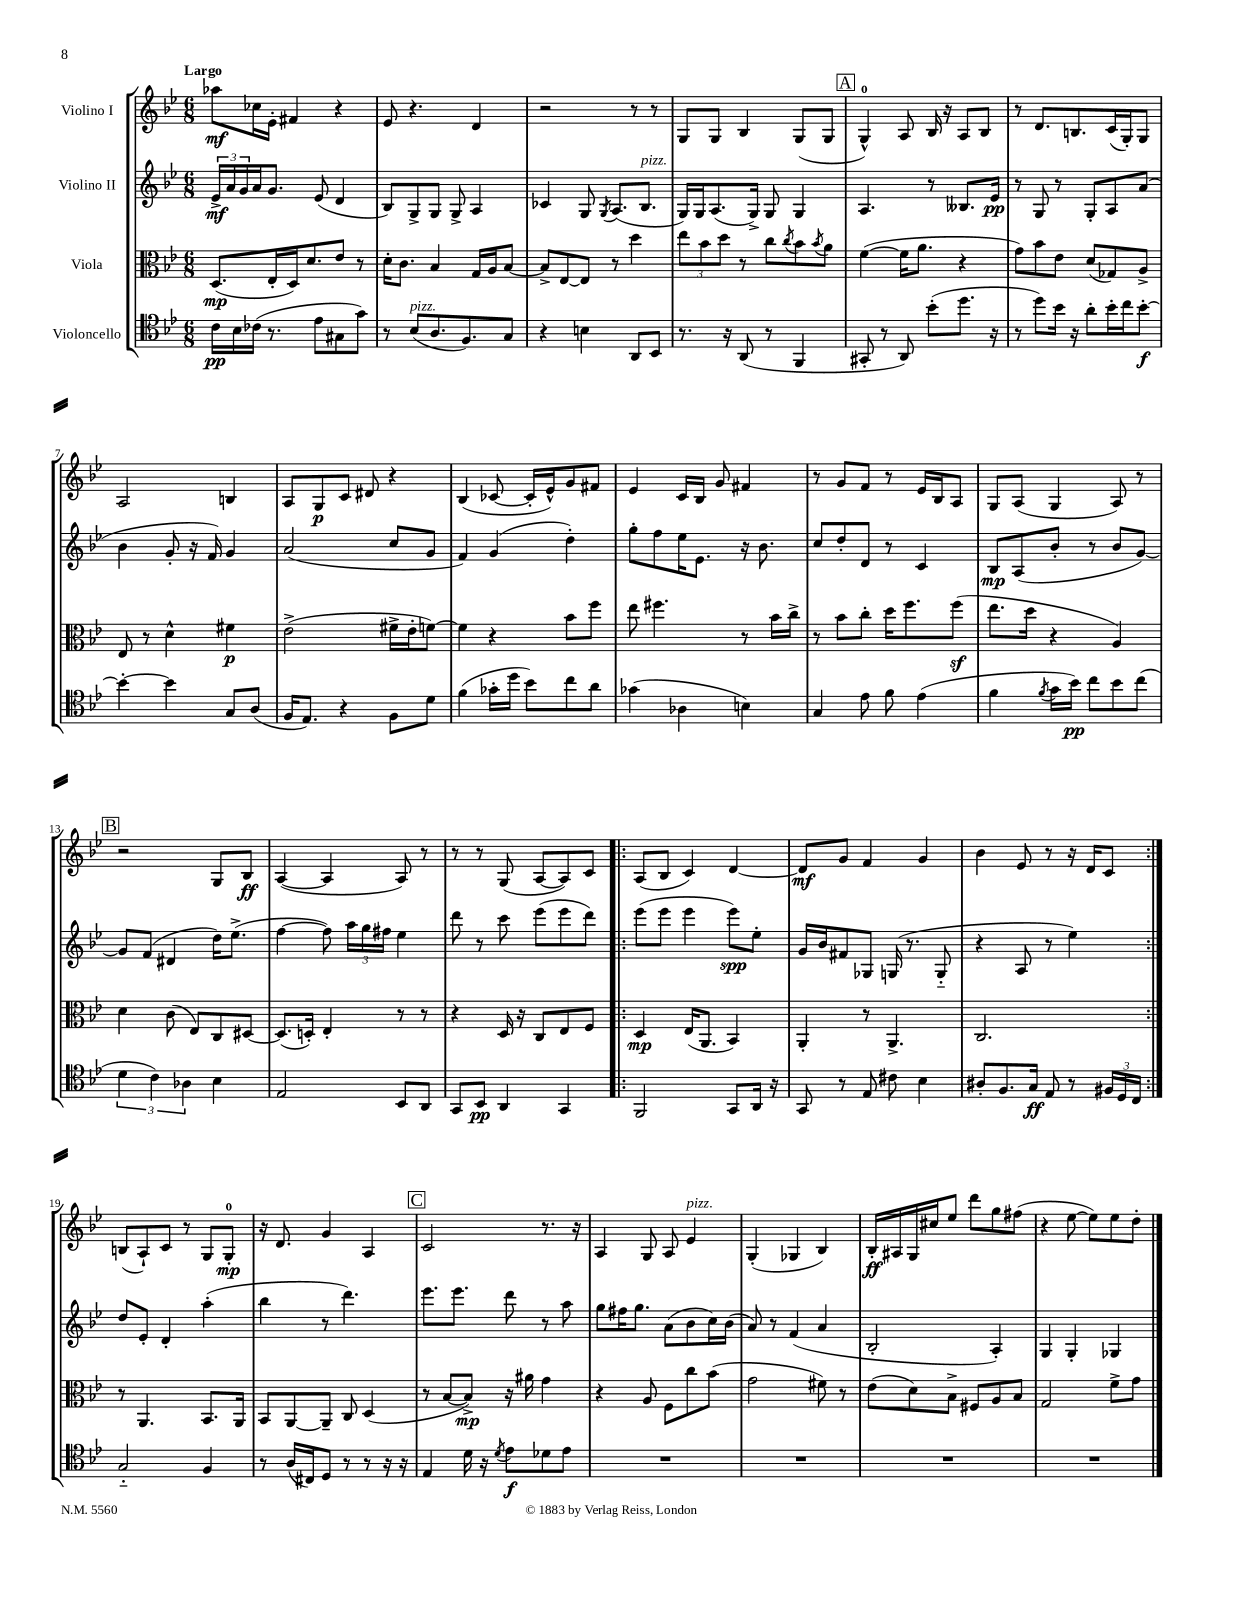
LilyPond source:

<<
\new StaffGroup <<
\new Staff = "s0" \with { instrumentName = "Violino I" } {
    \clef treble \key bes \major \numericTimeSignature \time 6/8 \tempo "Largo"
    aes''8\mf ces''16 ees'16-. fis'4 r4 |
    ees'8 r4. d'4 |
    r2 r8 r8 |
    g8 g8 bes4 g8( g8 |
    \mark \markup { \box "A" } g4-0-^) a8 bes16 r16 a8 bes8 |
    r8 d'8. b8. c'16( g16-.) g8 |
    a2 b4 |
    a8 g8\p c'8 dis'8 r4 |
    bes4( ces'8~ ces'16-. ees'16-^) g'8 fis'8 |
    ees'4 c'16 bes16 g'8 fis'4 |
    r8 g'8 f'8 r8 ees'16 bes16 a8 |
    g8 a8( g4 a8) r8 |
    \mark \markup { \box "B" } r2 g8 bes8\ff |
    a4~( a4 a8) r8 |
    r8 r8 g8( a8~ a8) c'8 |
    \repeat volta 2 { a8( bes8 c'4) d'4~ |
    d'8\mf g'8 f'4 g'4 |
    bes'4 ees'8 r8 r16 d'16 c'8 | }
    b8( a8-!) c'8 r8 g8 g8-0-.\mp |
    r16 d'8. g'4 a4 |
    \mark \markup { \box "C" } c'2 r8. r16 |
    a4 g8 a8 ees'4^\markup { \italic "pizz." } |
    g4-.( ges4 bes4) |
    bes16-.\ff ais16 g16 cis''16 ees''8 d'''8 g''8 fis''8( |
    r4 ees''8~ ees''8) ees''8 d''8-. \bar "|." |
}
\new Staff = "s1" \with { instrumentName = "Violino II" } {
    \clef treble \key bes \major \numericTimeSignature \time 6/8
    \tuplet 3/2 { ees'16->\mf a'16 g'16 } a'16 g'8. ees'8( d'4 |
    bes8) g8-> g8 g8-> a4 |
    ces'4 g8 \acciaccatura { g8 } a8.( bes8.^\markup { \italic "pizz." } |
    g16) g16 a8.( g16->) g8 g4 |
    \mark \markup { \box "A" } a4. r8 beses8. ees'16\pp |
    r8 g8 r8 g8-. a8 a'8( |
    bes'4 g'8-. r16 f'16) g'4 |
    a'2( c''8 g'8 |
    f'4) g'4( d''4-.) |
    g''8-. f''8 ees''16 ees'8. r16 bes'8. |
    c''8 d''8-. d'8 r8 c'4 |
    bes8\mp a8( bes'8-. r8 bes'8 g'8~) |
    \mark \markup { \box "B" } g'8 f'8( dis'4 d''16) ees''8.->( |
    f''4~ f''8) \tuplet 3/2 { a''16 g''16 fis''16 } ees''4 |
    d'''8 r8 c'''8 ees'''8( ees'''8 d'''8) |
    \repeat volta 2 { ees'''8( ees'''8 ees'''4 ees'''8\spp) ees''8-. |
    g'16 bes'16 fis'8 ges8 g16( r8. g8-_ |
    r4 a8 r8 ees''4) | }
    d''8 ees'8-. d'4-. a''4-.( |
    bes''4 r8 d'''4.) |
    \mark \markup { \box "C" } ees'''8. ees'''8. d'''8 r8 a''8 |
    g''8 fis''16 g''8. a'8( bes'8 c''16) bes'16( |
    a'8) r8 f'4( a'4 |
    bes2-. a4-.) |
    g4 g4-. ges4 \bar "|." |
}
\new Staff = "s2" \with { instrumentName = "Viola" } {
    \clef alto \key bes \major \numericTimeSignature \time 6/8
    d8.\mp( ees16-. d16) d'8. ees'8 r8 |
    d'16-. c'8. bes4 g16 a16 bes8~ |
    bes8-> ees8~ ees8 r8 d''4 |
    \tuplet 3/2 { ees''8 bes'8 d''8 } r8 c''8 \acciaccatura { c''8 } bes'8 \acciaccatura { bes'8 } a'8 |
    \mark \markup { \box "A" } f'4~( f'16 a'8. r4 |
    g'8) bes'8 ees'8 d'8( ges8) a8-> |
    ees8 r8 d'4-^ fis'4\p |
    ees'2->( fis'16-> ees'16-. f'8~) |
    f'4 r4 bes'8 f''8 |
    ees''8 fis''4. r8 bes'16 c''16-> |
    r8 bes'8 c''8-. d''16 f''8. f''8\sf( |
    ees''8. d''16 r4 a4) |
    \mark \markup { \box "B" } d'4 c'8( ees8) c8 dis8~ |
    dis8.( d16-.) ees4-. r8 r8 |
    r4 d16 r16 c8 ees8 f8 |
    \repeat volta 2 { d4\mp ees16( a,8. bes,4) |
    a,4-. r8 a,4.-> |
    c2. | }
    r8 a,4. bes,8. a,16 |
    bes,8 a,8~ a,8-- c8 d4( |
    \mark \markup { \box "C" } r8 bes8~ bes8->\mp) r16 ais'16 g'4 |
    r4 a8 f8 c''8 bes'8( |
    g'2 fis'8) r8 |
    ees'8( d'8) bes8-> fis8 a8 bes8 |
    g2 f'8-> g'8 \bar "|." |
}
\new Staff = "s3" \with { instrumentName = "Violoncello" } {
    \clef tenor \key bes \major \numericTimeSignature \time 6/8
    c'16\pp bes16 ces'16( r8. ees'8 gis8 g'8) |
    r8 bes8^\markup { \italic "pizz." }( a8. f8.) g8 |
    r4 b4 a,8 bes,8 |
    r8. r16 a,8( r8 f,4 |
    \mark \markup { \box "A" } gis,8-. r8 a,8) bes'8-.( d''8. r16 |
    r8 d''8) bes'16 r16 a'8-. bes'16-. c''16 bes'8~-.\f |
    bes'4~-. bes'4 g8 a8( |
    f16 ees8.) r4 f8 d'8 |
    f'4( ges'16-. d''16 bes'8) c''8 a'8 |
    ges'4( aes4 b4) |
    g4 ees'8 f'8 ees'4( |
    f'4 \acciaccatura { f'8 } g'16 bes'16\pp) c''8 bes'8 c''8( |
    \mark \markup { \box "B" } \tuplet 3/2 { d'4 c'4) aes4 } bes4 |
    ees2 bes,8 a,8 |
    g,8 bes,8\pp a,4 g,4 |
    \repeat volta 2 { f,2 g,8 a,16 r16 |
    g,8 r8 ees8 cis'8 bes4 |
    ais8-. f8. g16\ff ees8 r8 \tuplet 3/2 { fis16 d16 c16 } | }
    g2-_ f4 |
    r8 a16( cis16) d8 r8 r8 r16 r16 |
    \mark \markup { \box "C" } ees4 d'16 r16 \acciaccatura { d'8 } ees'8\f des'8 ees'8 |
    R2. |
    R2. |
    R2. |
    R2. \bar "|." |
}
>>
>>
